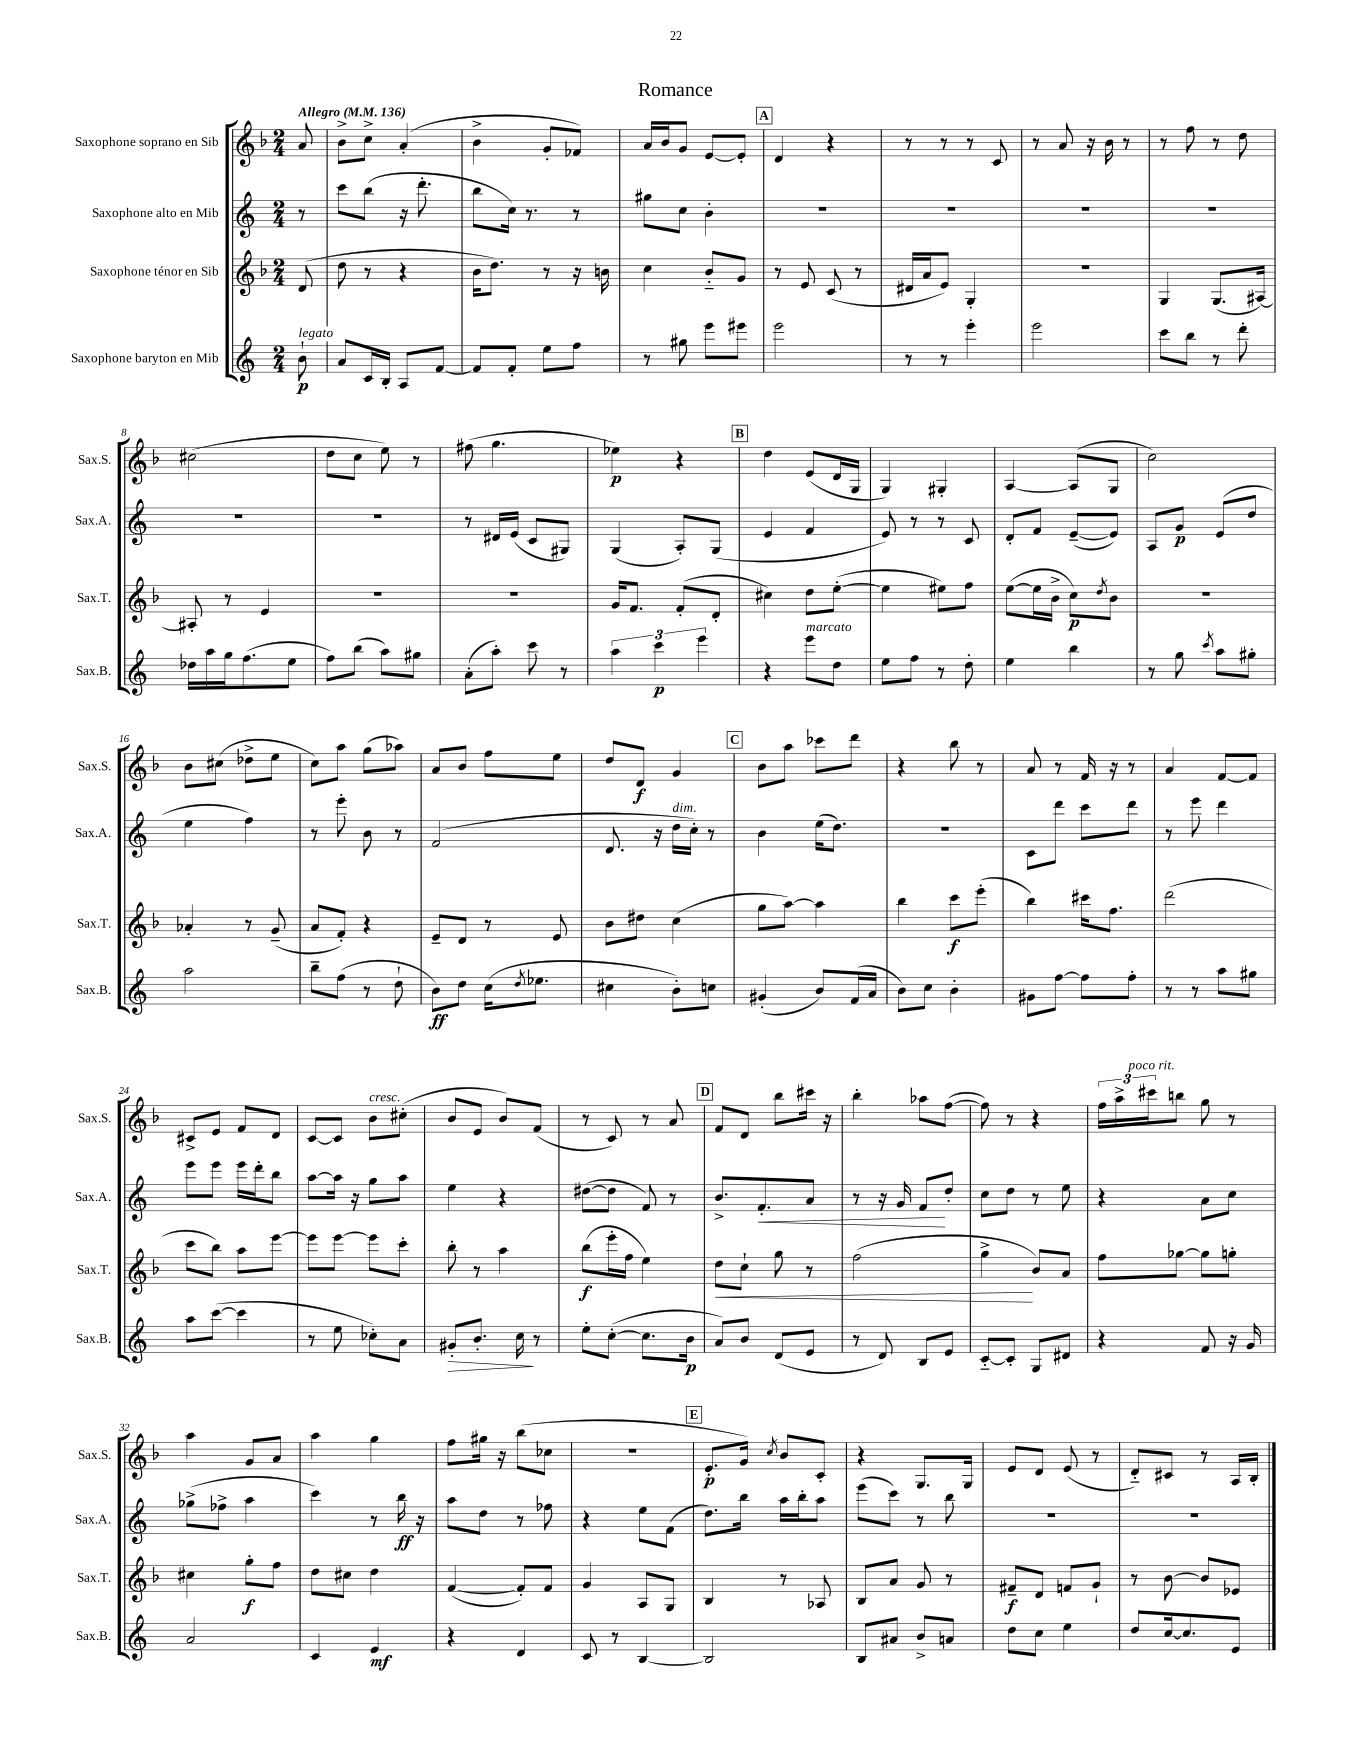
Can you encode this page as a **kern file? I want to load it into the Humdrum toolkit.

**kern	**kern	**kern	**kern
*staff4	*staff3	*staff2	*staff1
*clefG2	*clefG2	*clefG2	*clefG2
*k[]	*k[b-]	*k[]	*k[b-]
*M2/4	*M2/4	*M2/4	*M2/4
*MM136	*MM136	*MM136	*MM136
8b`\	(8d/	8r	8a/
=	=	=	=
8a/L	8dd\	8ccc\L	8b-^\L
16c/L	8r	(8bb\J	8cc^\J
16B'/JJ	.	.	.
8A/L	4r	16r	(4a'/
.	.	8.ddd'\	.
[8f/J	.	.	.
=	=	=	=
8f/]L	16b-\LK	8bb\L	4b-^\
.	8.dd\J)	.	.
8f'/J	.	16cc\Jk)	.
.	.	8.r	.
8ee\L	8r	.	8g'/L
8ff\J	16r	8r	8f-/J)
.	16b\	.	.
=	=	=	=
8r	4cc\	8gg#\L	16a/LL
.	.	.	16b-/J
8gg#\	.	8cc\J	8g/J
8eee\L	8b-'~/L	4b'\	[8e/L
8eee#\J	8g/J	.	8e'/]J
=	=	=	=
2eee\	8r	2r	4d/
.	8e/	.	.
.	(8c/	.	4r
.	8r	.	.
=	=	=	=
8r	16d#/LL	2r	8r
.	16a/J	.	.
8r	8e/J)	.	8r
4eee'\	4G'/	.	8r
.	.	.	8c/
=	=	=	=
2eee\	2r	2r	8r
.	.	.	8a/
.	.	.	16r
.	.	.	16b-\
.	.	.	8r
=	=	=	=
8ccc\L	4G/	2r	8r
8bb\J	.	.	8ff\
8r	(8.G/L	.	8r
8ddd'\	.	.	8dd\
.	[16A#/Jk)	.	.
=	=	=	=
16dd-\LL	8A#'/]	2r	(2cc#\
16aa\	.	.	.
16gg\J	8r	.	.
(8.ff\	.	.	.
.	4e/	.	.
8ee\J	.	.	.
=	=	=	=
8ff\L)	2r	2r	8dd\L
(8bb\J	.	.	8cc\J
8aa\L)	.	.	8ee\)
8gg#\J	.	.	8r
=	=	=	=
(8a'\L	2r	8r	(8ff#\
8aa'\J)	.	16d#/LL	4.gg\
.	.	(16e/JJ	.
8ccc\	.	8c/L	.
8r	.	8G#/J)	.
=	=	=	=
6aa\	16g/LK	(4G/	4ee-\)
.	8.f/J	.	.
6ccc\	.	.	.
.	(8f'/L	8A'/L)	4r
6eee\	.	.	.
.	8d'/J	(8G/J	.
=	=	=	=
4r	4cc#\)	4e/	4dd\
8eee\L	8dd\L	4f/	(8e/L
8dd\J	([8ee'\J	.	16d/L
.	.	.	16G/JJ
=	=	=	=
8ee\L	4ee\]	8e/)	4G/)
8ff\J	.	8r	.
8r	8ee#\L)	8r	4G#'/
8dd'\	8ff\J	8c/	.
=	=	=	=
4ee\	([8ee\L	8d'/L	[4A/
.	16ee\]L	8f/J	.
.	16b-^\JJ	.	.
4bb\	8cc\L)	([8e~/L	(8A/]L
.	8qdd/	.	.
.	8b-\J	8e/]J)	8G/J
=	=	=	=
8r	2r	8A/L	2cc\)
8gg\	.	8g/J	.
8qccc/	.	.	.
8aa\L	.	(8e/L	.
8gg#'\J	.	8dd/J	.
=	=	=	=
2aa\	4a-'/	4ee\	8b-\L
.	.	.	(8cc#\J
.	8r	4ff\)	8dd-^\L
.	(8g~/	.	8ee\J
=	=	=	=
8bb~\L	8a/L	8r	8cc\L)
(8ff\J	8f'/J)	8eee'\	8aa\J
8r	4r	8b\	(8gg\L
8dd`\	.	8r	8aa-\J)
=	=	=	=
8b\L)	8e~/L	(2f/	8a/L
8dd\J	8d/J	.	8b-/J
(16cc\LK	8r	.	8ff\L
8qdd/	.	.	.
8.ee-\J	.	.	.
.	8e/	.	8ee\J
=	=	=	=
4cc#\	8b-\L	8.d/	8dd/L
.	8dd#\J	.	8d/J
.	.	16r	.
8b'\L)	(4cc\	16dd\LL	4g/
.	.	16cc'\JJ)	.
8cc\J	.	8r	.
=	=	=	=
(4g#'/	8gg\L	4b\	8b-\L
.	[8aa\J)	.	8aa\J
8b/L)	4aa\]	(16ee\LK	8ccc-\L
.	.	8.dd\J)	.
(16f/L	.	.	8ddd\J
16a/JJ	.	.	.
=	=	=	=
8b\L)	4bb-\	2r	4r
8cc\J	.	.	.
4b'\	8ccc\L	.	8bb-\
.	(8eee'\J	.	8r
=	=	=	=
8g#\L	4bb-\)	8c\L	8a/
[8ff\J	.	8ddd\J	8r
8ff\]L	16ccc#\LK	8ccc\L	16f/
.	8.ff\J	.	16r
8ff'\J	.	8ddd\J	8r
=	=	=	=
8r	(2ddd\	8r	4a/
8r	.	8eee\	.
8aa\L	.	4ddd\	[8f/L
8gg#\J	.	.	8f/]J
=	=	=	=
8aa\L	8ccc\L	8eee\L	8c#^/L
([8ccc\J	8bb-\J)	8eee\J	8e/J
4ccc\]	8aa\L	16eee\LL	8f/L
.	.	16ddd'\J	.
.	[8eee\J	8bb\J	8d/J
=	=	=	=
8r	8eee\]L	[8aa\L	[8c/L
8ee\	[8eee\J	16aa\]Jk	8c/]J
.	.	16r	.
8cc-'\L)	8eee\]L	8gg\L	8b-\L
8a\J	8ccc'\J	8aa\J	(8cc#'\J
=	=	=	=
8g#'/L	8bb-'\	4ee\	8b-/L
8.b'/J	8r	.	8e/J
.	4aa\	4r	8b-/L)
16cc\	.	.	.
8r	.	.	(8f/J
=	=	=	=
8ee'\L	(8bb-\L	([8dd#\L	8r
([8cc'\J	16eee'\L	8dd#\]J	8c/)
.	16ff\JJ	.	.
8.cc\]L	4ee\)	8f/)	8r
.	.	8r	8a/
16b\Jk	.	.	.
=	=	=	=
8a/L)	8dd\L	8.b^/L	8f/L
8b/J	8cc`\J	.	8d/J
.	.	8.f'/	.
(8d/L	8gg\	.	8bb-\L
8e/J	8r	8a/J	16ccc#\Jk
.	.	.	16r
=	=	=	=
8r	(2ff\	8r	4bb-'\
8d/)	.	16r	.
.	.	16g/	.
8B/L	.	8f/L	8aa-\L
8e/J	.	8dd'/J	([8ff\J
=	=	=	=
[8c'~/L	4gg^\	8cc\L	8ff\])
8c'/]J	.	8dd\J	8r
8G/L	8b-/L)	8r	4r
8d#/J	8a/J	8ee\	.
=	=	=	=
4r	8ff\L	4r	24ff\LL
.	.	.	24aa^\
.	.	.	24ccc#\J
.	[8gg-\J	.	8bb\J
8f/	8gg-\]L	8a\L	8gg\
16r	8gg'\J	8cc\J	8r
16g/	.	.	.
=	=	=	=
2a/	4cc#\	(8gg-^\L	4aa\
.	.	8ff-^\J	.
.	8gg'\L	4aa\	8g/L
.	8ff\J	.	8a/J
=	=	=	=
4c/	8dd\L	4ccc\)	4aa\
.	8cc#\J	.	.
4e/	4dd\	8r	4gg\
.	.	16bb\	.
.	.	16r	.
=	=	=	=
4r	([4f/	8aa\L	8ff\L
.	.	8dd\J	16gg#\Jk
.	.	.	16r
4d/	8f'/]L)	8r	(8bb-\L
.	8f/J	8ff-\	8cc-\J
=	=	=	=
8c/	4g/	4r	2r
8r	.	.	.
[4B/	8A/L	8ee\L	.
.	8G/J	(8f\J	.
=	=	=	=
2B/]	4B-/	8.dd\L)	8.e'/L
.	.	16bb\Jk	16g/Jk)
.	.	.	8qcc/
.	8r	16aa\LL	8b-/L
.	.	16bb'\J	.
.	8A-/	8aa\J	8c'/J
=	=	=	=
8B/L	8B-/L	(8eee\L	4r
8a#/J	8a/J	8ccc\J)	.
8b^/L	8g/	8r	8.G/L
8a/J	8r	8bb\	.
.	.	.	16G/Jk
=	=	=	=
8dd\L	8f#~/L	2r	8e/L
8cc\J	8d/J	.	8d/J
4ee\	8f/L	.	(8e/
.	8g`/J	.	8r
=	=	=	=
8dd/L	8r	2r	8d'~/L)
[16cc/k	[8b-\	.	8c#/J
8.cc/]	.	.	.
.	8b-/]L	.	8r
8e/J	8e-/J	.	16A/LL
.	.	.	16B-'/JJ
==	==	==	==
*-	*-	*-	*-
